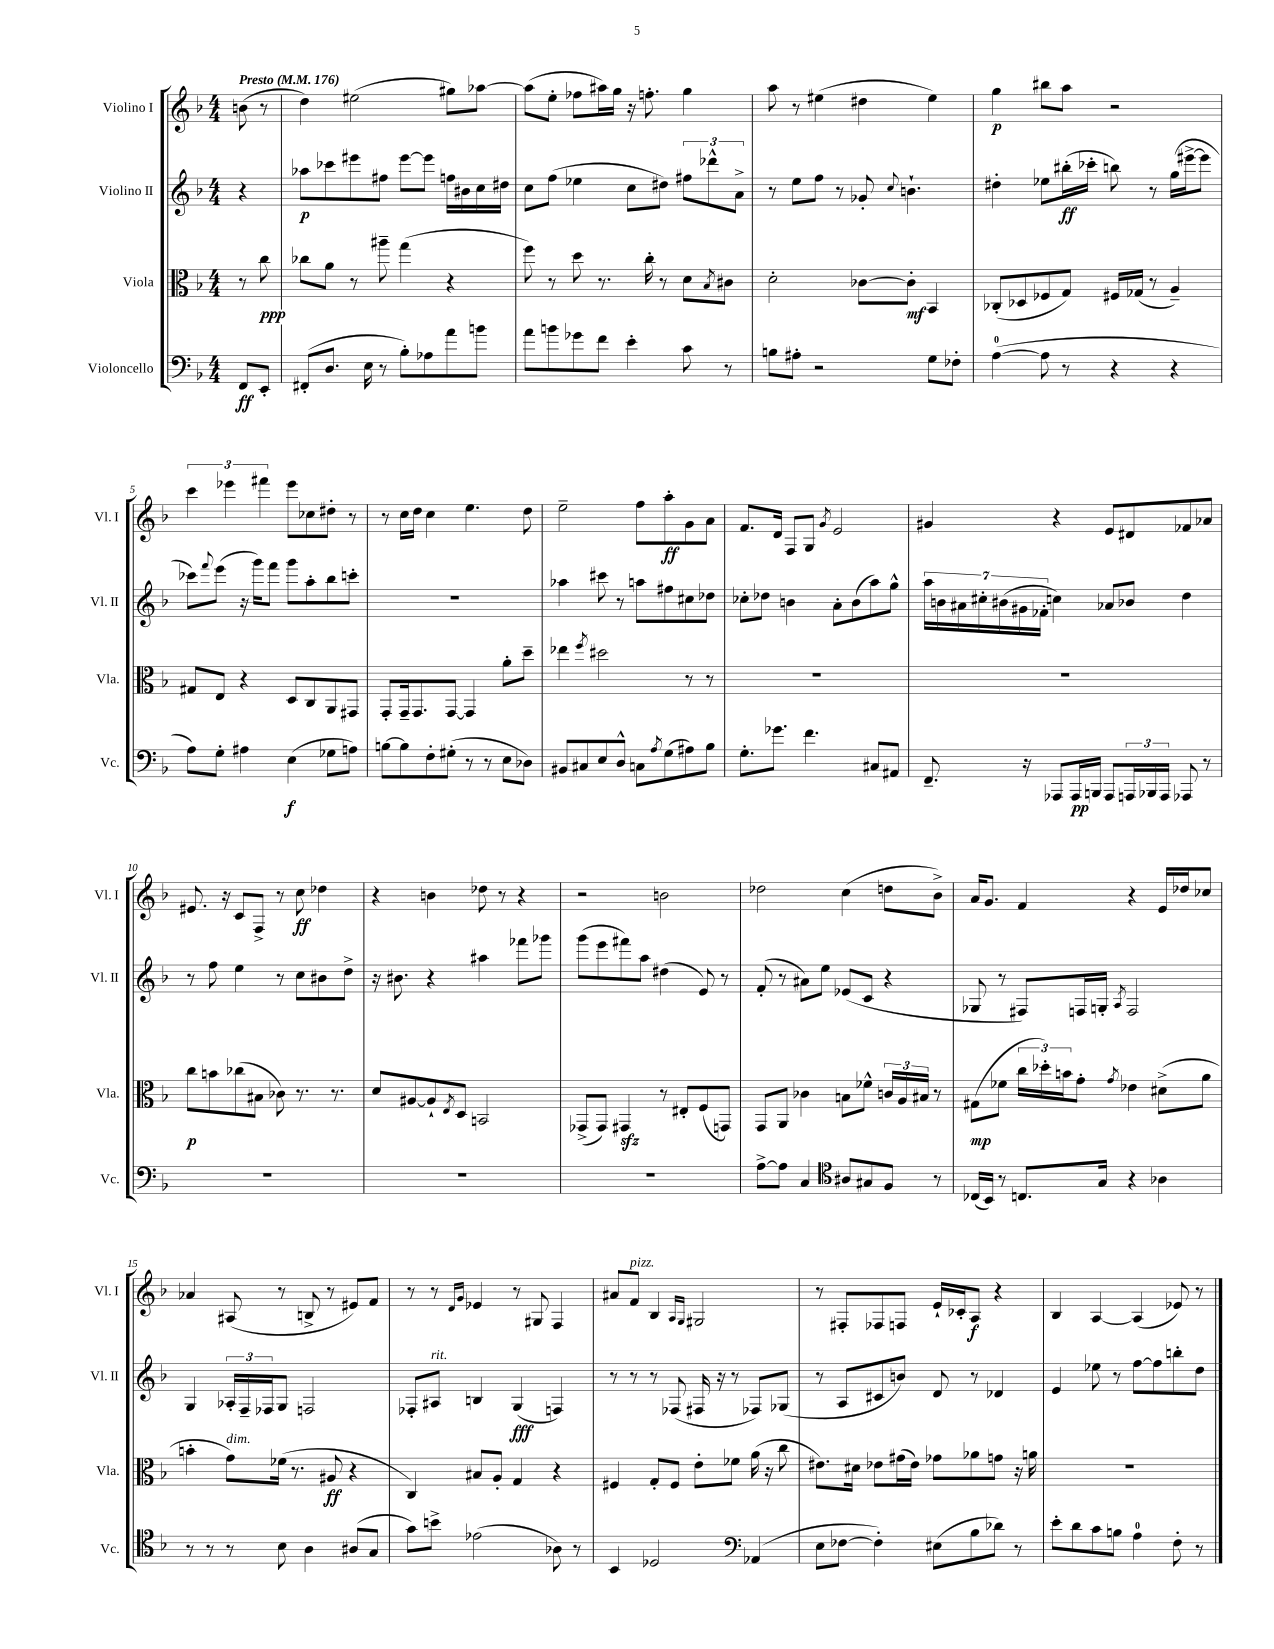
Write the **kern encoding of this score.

**kern	**kern	**kern	**kern
*staff4	*staff3	*staff2	*staff1
*clefF4	*clefC3	*clefG2	*clefG2
*k[b-]	*k[b-]	*k[b-]	*k[b-]
*M4/4	*M4/4	*M4/4	*M4/4
*MM176	*MM176	*MM176	*MM176
8FF	8r	4r	(8b
8EE'	8cc	.	8r
=	=	=	=
(8FF#'	8cc-	8aa-	4dd)
8.D	8a	8ccc-	.
.	8r	8eee#	(2ee#
16E	.	.	.
8r	8aa#~	8ff#	.
8B-')	(4gg	[8eee#	.
8A-	.	8eee#]	.
8a	4r	16ff	8gg#)
.	.	16b#	.
8b	.	16cc	[8aa-
.	.	16dd#	.
=	=	=	=
8a	8ff)	8cc	(8aa-]
8b	8r	(8ff	8ee'
8g-	8dd	4ee-	8ff-
8f	8.r	.	16aa#)
.	.	.	16gg
4e'	.	8cc	16r
.	16cc'	.	8.ff'
.	8r	8dd#)	.
8c	8d	12ff#	4gg
.	.	12ddd-^^	.
.	8qB-	.	.
8r	8c#	.	.
.	.	12a^	.
=	=	=	=
8B	2d'	8r	8aa
8A#'	.	8ee	8r
2r	.	8ff	(4ee#
.	.	8r	.
.	[8c-	8g-'	4dd#
.	.	8qqcc	.
.	8c-']	4.b`	.
8G	4BB-	.	4ee#)
8F-'	.	.	.
=	=	=	=
([4A	(8C-'	4dd#'	4gg
.	8D-	.	.
8A]	8F-	8ee-	8bb#
8r	8G)	(16bb#'	8aa
.	.	16ccc-'	.
4r	16F#	8bb)	2r
.	(16G-	.	.
.	8r	8r	.
4r	4A~)	(16gg	.
.	.	[16eee#^	.
.	.	8eee#]	.
=	=	=	=
8A)	8G#	8ccc-)	6ccc
.	.	8qqfff	.
8G'	8E	(8eee	.
.	.	.	6eee-
4A#	4r	16r	.
.	.	16ggg)	.
.	.	.	6fff#
.	.	8fff	.
(4E	8D	8ggg	8eee-
.	8C	8aa'	8cc-
8G-	8AA	8bb-	8dd#'
8A)	8GG#	8ccc'	8r
=	=	=	=
[8B	8GG'	1r	8r
8B]	16GG~	.	16cc
.	8.GG	.	16dd
8F'	.	.	4cc
(8G#'	[8GG	.	.
8r	4GG]	.	4.ee
8r	.	.	.
8E	8a'	.	.
8D-)	8dd~	.	8dd
=	=	=	=
8BB#	4ee-	4aa-	2ee~
8C#	.	.	.
.	8qff	.	.
8E	2dd#	8ccc#	.
8D^^	.	8r	.
8C	.	8aa	8ff
8qA	.	.	.
(8G	.	8ff#	8aa'
8A#)	8r	8cc#	8g
8B-	8r	8dd-	8a
=	=	=	=
8.G'	1r	8cc-'	8.f
.	.	8dd-	.
8.g-	.	.	16d
.	.	4b	8F
4.f	.	.	8G
.	.	.	8qg
.	.	8a'	2e
.	.	(8b	.
8C#	.	8aa)	.
8AA#	.	8gg^^	.
=	=	=	=
8.FF~	1r	28aa	4g#
.	.	28b	.
.	.	28a#	.
.	.	28cc#'	.
.	.	(28b#	.
.	.	28g#	.
16r	.	.	.
.	.	28f-'	.
8AAA-	.	4cc)	4r
16AAA-	.	.	.
16BBB	.	.	.
8AAA-	.	8a-	8e
24AAA	.	8b-	8d#
24BBB-	.	.	.
24AAA	.	.	.
8AAA-	.	4dd	8f-
8r	.	.	8a-
=	=	=	=
1r	8cc	8r	8.e#
.	8b	8ff	.
.	.	.	16r
.	(8cc-	4ee	8c
.	8B#	.	8F^
.	8c-)	8r	8r
.	8.r	8cc	8cc
.	.	8b#	4dd-
.	8.r	.	.
.	.	8dd^	.
=	=	=	=
1r	8d	16r	4r
.	.	8.b#	.
.	[8A#	.	.
.	8A#`]	4r	4b
.	8qE	.	.
.	8D	.	.
.	2BB	4aa#	8dd-
.	.	.	8r
.	.	8fff-	4r
.	.	8ggg-	.
=	=	=	=
1r	(8GG-^	(8ggg	2r
.	8GG-)	8eee	.
.	4GG#	8fff#)	.
.	.	8aa	.
.	8r	(4dd#	2b
.	8E#'	.	.
.	(8F	8e)	.
.	8GG)	8r	.
=	=	=	=
[8A^	8GG	(8f'	2dd-
8A]	8AA	8r	.
4C	4c-	8a#)	.
.	.	8ee	.
*clefC4	*	*	*
8A#	8B	(8e-	(4cc
8G#	8f-^^	8c	.
8F	24c	4r	8dd
.	24A	.	.
.	24B#	.	.
8r	8r	.	8b-^)
=	=	=	=
(16C-	(8G#	8G-	16a
16BB-)	.	.	8.g
8r	8f-	8r	.
8.C	24cc	8F#)	4f
.	24dd-')	.	.
.	24b	.	.
.	8g'	16F	.
16G	.	16G'	.
.	8qg	8qA	.
4r	4e-	2F	4r
4A-	(8d#^	.	16e
.	.	.	16dd-
.	8a	.	8cc-
=	=	=	=
8r	4b'	4G	4a-
8r	.	.	.
8r	8g)	24A-'	(8A#
.	.	24F~	.
.	.	24F-	.
8B-	(16f-	8G	8r
.	8.r	.	.
4A	.	2F	8B^
.	8A#	.	8r
(8A#	4r	.	8e#)
8G	.	.	8f
=	=	=	=
8g)	4C)	8F-'	8r
8b^	.	8A#	8r
.	.	.	16qqd
.	.	.	16qqg
(2e-	8B#	4B	4e-
.	8A'	.	.
.	4G	(4G	8r
.	.	.	8G#
8A-)	4r	4F)	4F
8r	.	.	.
=	=	=	=
4BB-	4F#	8r	8a#
.	.	8r	8f
2D-	8G'	8r	4B-
.	8F#	(8F-	.
.	.	.	16qqA
.	.	.	16qqG
.	8e'	16F#	2G#
.	.	16r	.
.	8f-	8r	.
*clefF4	*	*	*
(4AA-	(16a	8F-)	.
.	16r	.	.
.	8cc	(8G-	.
=	=	=	=
8E	8.e#)	8r	8r
[8F-	.	8A	8F#'
.	16d#	.	.
4F-'])	8e-	8c#	8F-
.	(16g#	8b)	8F
.	16e-)	.	.
(8E#	8g-	8d	16e`
.	.	.	16c-'
8B-	8a-	8r	8A
8d-)	8g	4d-	4r
8r	16r	.	.
.	16a	.	.
=	=	=	=
8e'	1r	4e	4B-
8d	.	.	.
8c	.	8ee-	[4A
8B	.	8r	.
4A	.	[8ff	(4A]
.	.	8ff]	.
8F'	.	8bb'	8e-)
8r	.	8dd	8r
==	==	==	==
*-	*-	*-	*-
